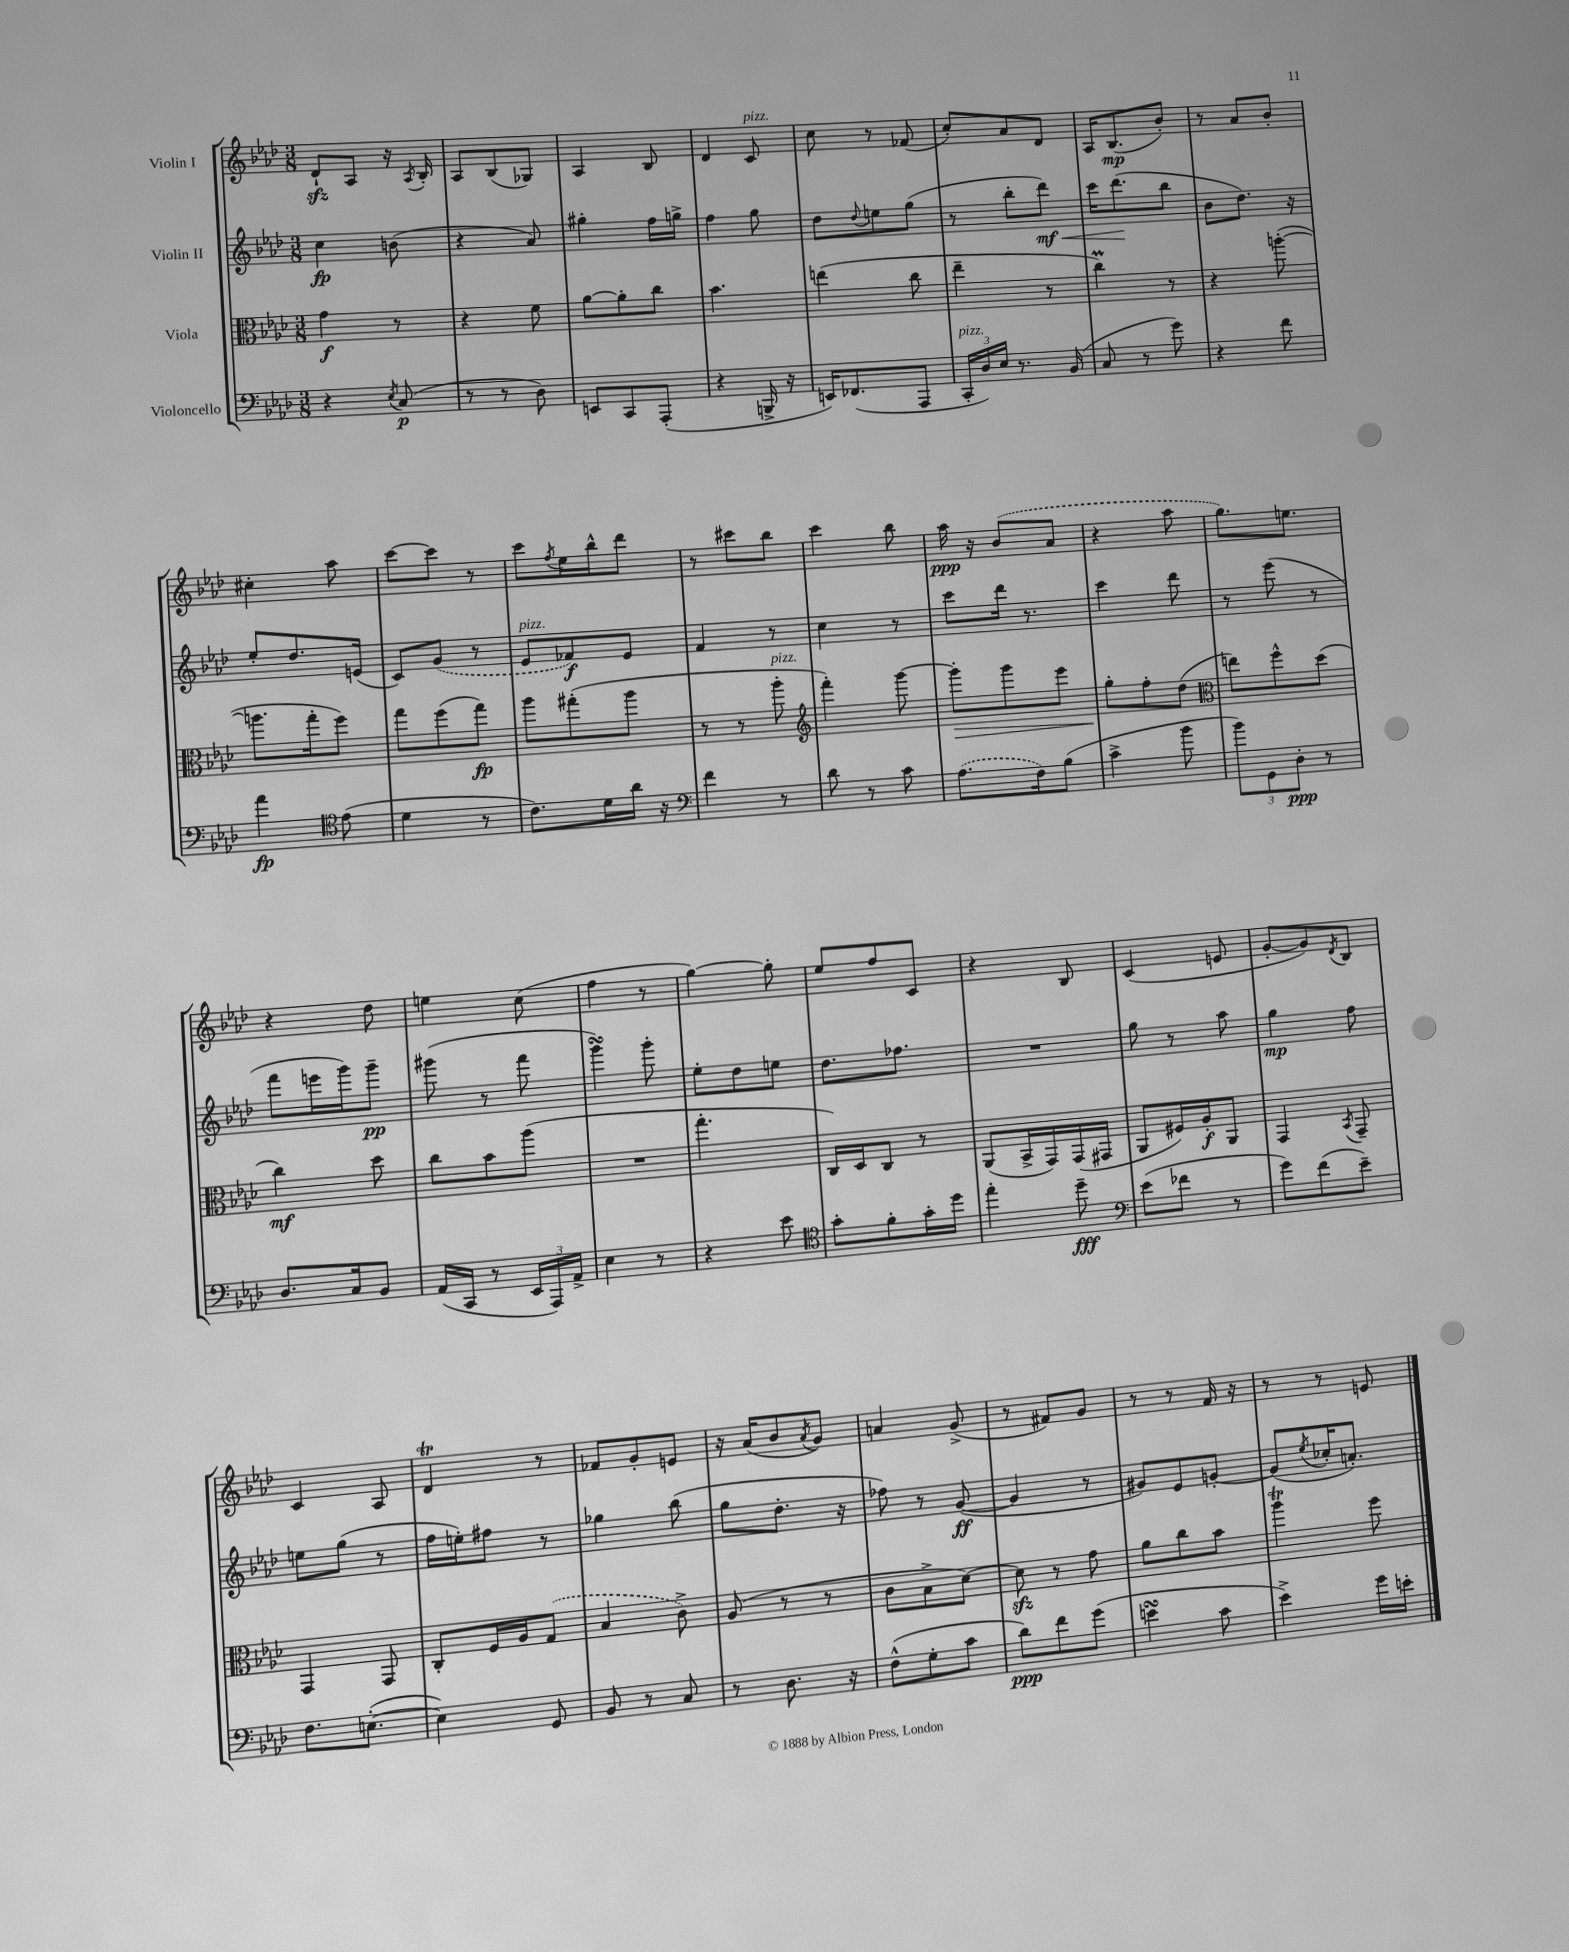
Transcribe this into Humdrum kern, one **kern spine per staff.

**kern	**kern	**kern	**kern
*staff4	*staff3	*staff2	*staff1
*clefF4	*clefC3	*clefG2	*clefG2
*k[b-e-a-d-]	*k[b-e-a-d-]	*k[b-e-a-d-]	*k[b-e-a-d-]
*M3/8	*M3/8	*M3/8	*M3/8
4r	4g	4cc	8d-`
.	.	.	8A-
8qE-	.	.	.
(8C	8r	(8b	16r
.	.	.	8qA-
.	.	.	16B-'
=	=	=	=
8r	4r	4r	8A-
8r	.	.	(8B-
8D-)	8f	8a-)	8G-)
=	=	=	=
8EE	[8a-	4gg#'	4A-
8CC	8a-']	.	.
(8AAA-'	8cc	16ff	8B-
.	.	16gg^	.
=	=	=	=
4r	4.b-	4ff	4d-
16BBB^	.	8gg	8c
16r	.	.	.
=	=	=	=
16EE)	(4ee	8dd-	8cc
(8.FF-	.	.	.
.	.	8qqdd-	.
.	.	8ee	8r
8AAA-	8cc	(8gg	(8f-
=	=	=	=
24CC'	4ee-~	8r	8cc')
24D-)	.	.	.
24E-	.	.	.
8.r	.	8bb-'	8a-
.	8r	8ddd-)	8d-
(16BB-	.	.	.
=	=	=	=
8C	4cc)	16ccc	16A-
.	.	(8.ddd-	(8.B-
8r	.	.	.
8g)	8r	8bb-	8b-')
=	=	=	=
4r	4r	8b-	8r
.	.	8.dd-)	8a-
8f	([8aa'	.	8b-'
.	.	16r	.
=	=	=	=
4a-	8.aa]	8ee-'	4cc#'
.	.	8.dd-	.
.	16gg'	.	.
*clefC4	*	*	*
(8e-	8ff)	.	8aa-
.	.	(16e	.
=	=	=	=
4d-	8gg	8c)	[8ccc
.	(8ff	(8g	8ccc]
8r	8gg)	8r	8r
=	=	=	=
8.c)	8aa-	8e-	8ccc
.	.	.	8qff
.	(8gg#'	8f-)	16ee-
16d-	.	.	16bb-^^
16a-	8aa-	8e-	8ddd-
16r	.	.	.
=	=	=	=
*clefF4	*	*	*
4f	8r	4f	8r
.	8r	.	8ccc#
8r	8aa-'	8r	8bb-
=	=	=	=
*	*clefG2	*	*
8d-	4fff')	4cc	4ccc
8r	.	.	.
8c	[8ggg	8r	8bb-
=	=	=	=
(8.A-	8ggg']	8ccc	16aa-
.	.	.	16r
.	8ggg	16ddd-	(8b-
16F)	.	8.r	.
(8B-	8eee-	.	8a-
=	=	=	=
4c^	8gg'	4ccc	4r
.	8ff'	.	.
8b-	(8dd-	8ddd-	8aa-
=	=	=	=
*	*clefC3	*	*
12b-)	8ee)	8r	8.gg)
12GG	.	.	.
.	8ff^^	(8eee-	.
12D-'	.	.	.
.	.	.	8.ee
8r	(8dd-	8r	.
=	=	=	=
8.D-	4cc)	8fff	4r
.	.	16eee	.
16C	.	16ggg)	.
8BB-	8dd-	8ggg~	8dd-
=	=	=	=
(16AA-	8cc	(8ggg#	4ee
16CC	.	.	.
8r	8b-	8r	.
24EE-	(8aa-	8fff	(8cc
24AAA-)	.	.	.
24AA-^	.	.	.
=	=	=	=
4E-	4.r	4ggg)	4ff
8r	.	8ggg'	8r
=	=	=	=
4r	4.gg'	8ee-'	[4gg)
.	.	8dd-	.
8e-	.	8ee	8gg']
=	=	=	=
*clefC4	*	*	*
8g'	16C)	8.dd-	8ee-
.	16D-	.	.
8f'	8C	.	8ff
.	.	8.ff-	.
16g'	8r	.	8c
16dd-	.	.	.
=	=	=	=
4ee-'	(8AA-	4.r	4r
.	16BB-^	.	.
.	16GG)	.	.
8dd-~	(16GG	.	8B-
.	16GG#	.	.
=	=	=	=
*clefF4	*	*	*
(8e-	8AA-	8gg	(4c
8f-	16F#)	8r	.
.	16A-'	.	.
8r	8AA-	8aa-	8e
=	=	=	=
8g)	4GG	4gg	[8g'
(8f	.	.	8g])
.	8qBB-	.	8qd-
8e-~)	8GG~	8ff	8B-
=	=	=	=
8.F	4GG	8ee	4c
.	.	(8gg	.
([8.E'	.	.	.
.	8GG	8r	8A-
=	=	=	=
4E])	8C'	16ff	4d-
.	.	16ee')	.
.	16F	8ff#	.
.	16A-	.	.
8GG	(8G	8r	8r
=	=	=	=
8BB-	4B-	4gg-	8f-
8r	.	.	8g'
8C	8c^)	(8bb-	8e
=	=	=	=
8r	(8A-	8gg	16r
.	.	.	(16a-
8.D-	8r	8.dd-'	8b-
.	.	.	8qa-
.	8r	.	8g)
16r	.	16r	.
=	=	=	=
(8F^^	8c	8ff-)	4a
8G'	8B-^	8r	.
8c	[8d-)	([8g	(8g^
=	=	=	=
8d-)	8d-]	4g]	8r
8f	8r	.	8f#)
(8g	8g	8r	8g
=	=	=	=
4e	8a-	8g#)	8r
.	8cc	8e-	8r
8c	8b-	[8g'	16f
.	.	.	16r
=	=	=	=
4e-^)	4aa-	(8g]	8r
.	.	8qee-	.
.	.	16cc-'	8r
.	.	8.a')	.
16g	8ff	.	8e
16e'	.	.	.
==	==	==	==
*-	*-	*-	*-
